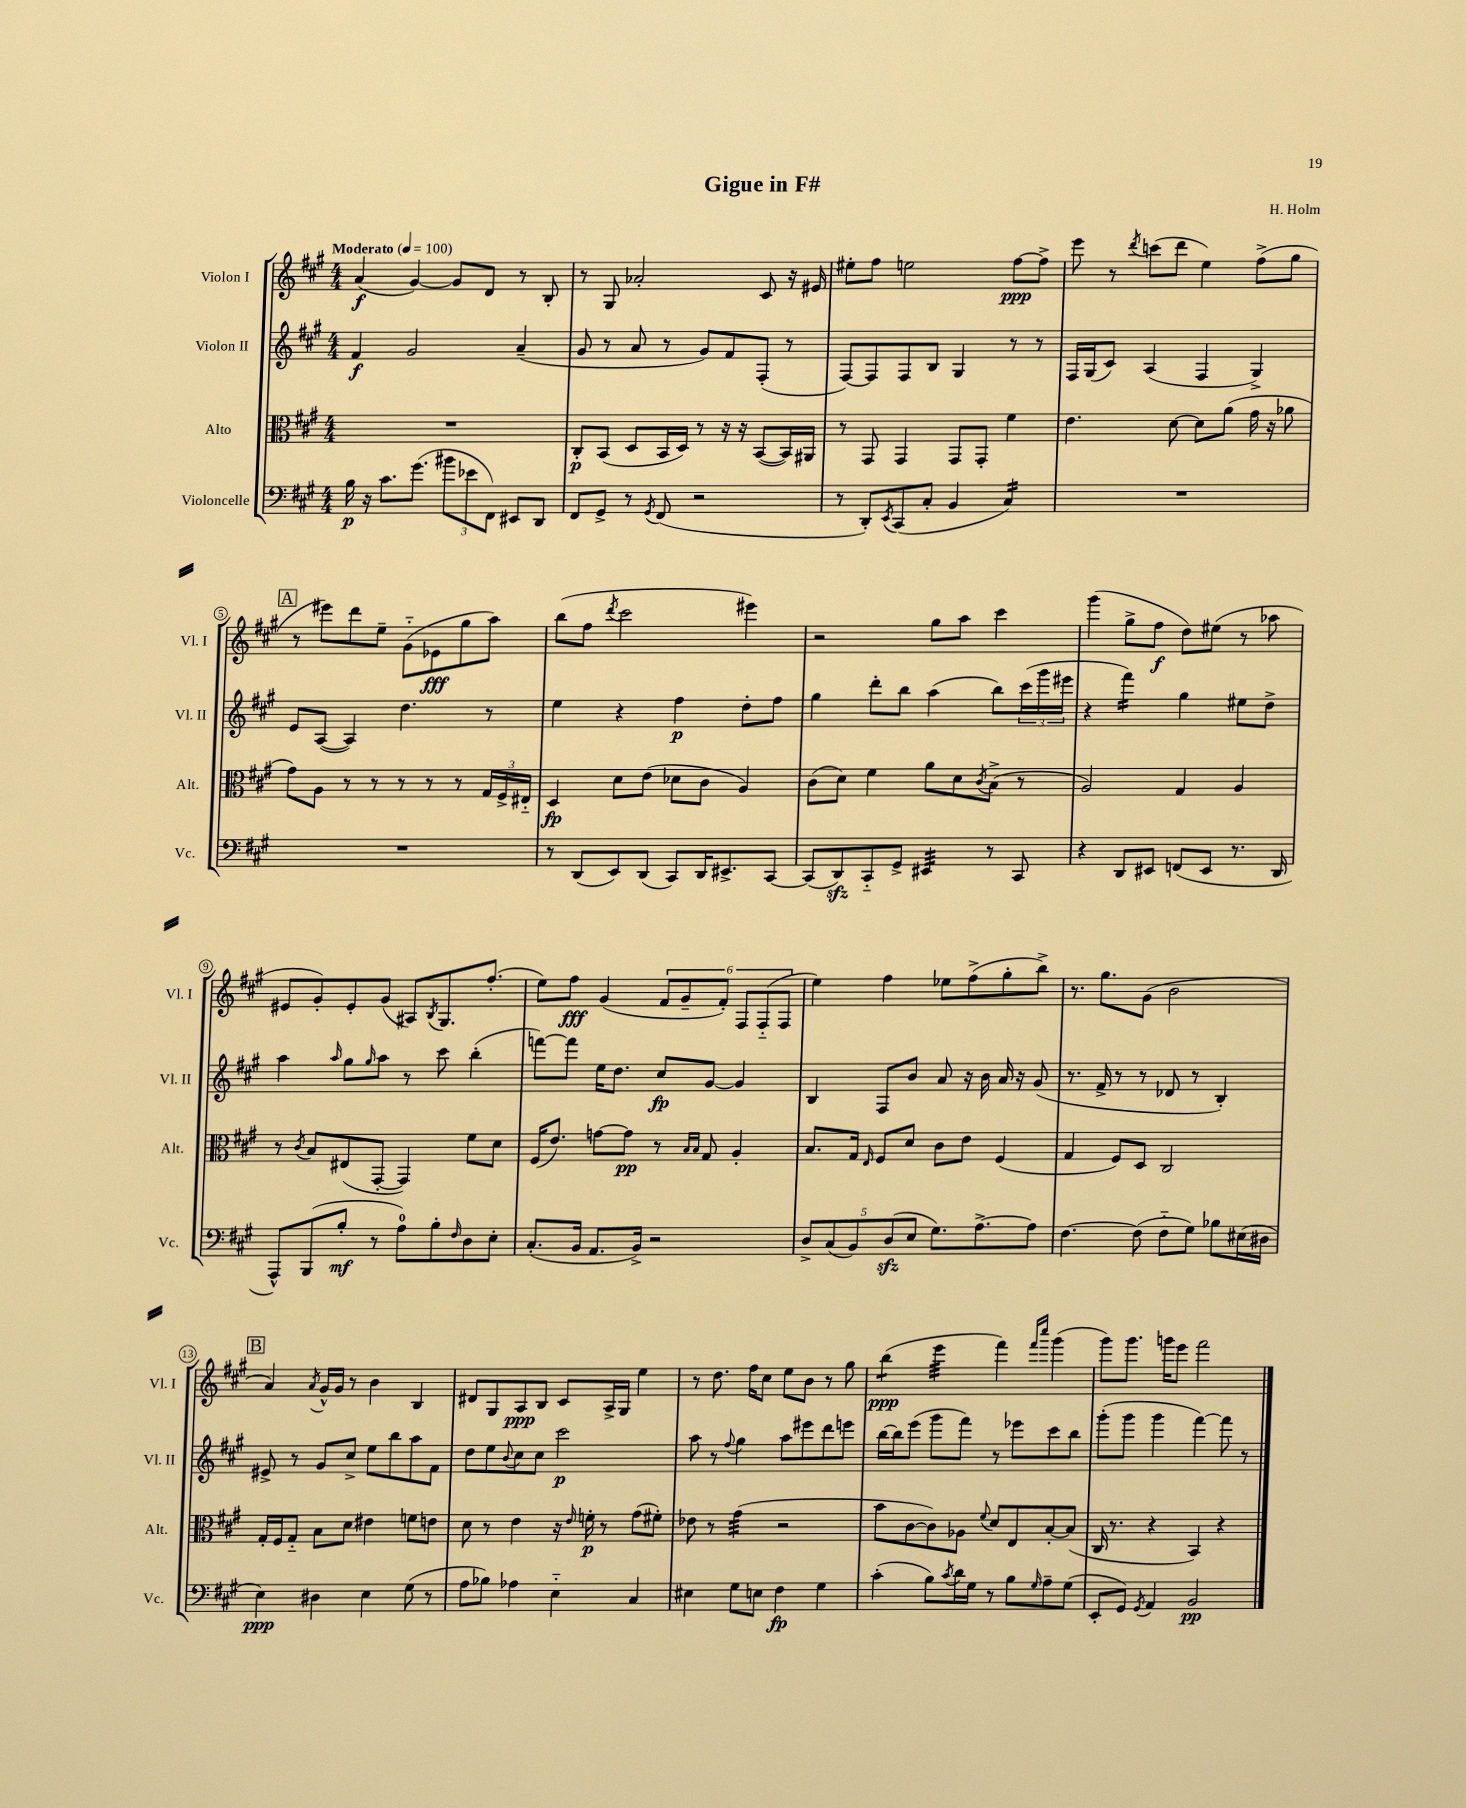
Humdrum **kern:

**kern	**kern	**kern	**kern
*staff4	*staff3	*staff2	*staff1
*clefF4	*clefC3	*clefG2	*clefG2
*k[f#c#g#]	*k[f#c#g#]	*k[f#c#g#]	*k[f#c#g#]
*M4/4	*M4/4	*M4/4	*M4/4
*MM100	*MM100	*MM100	*MM100
16B\	1r	4f#/	(4a/
16r	.	.	.
8.c#\L	.	.	.
.	.	2g#/	[4g#/)
(8.g#\J	.	.	.
12b#\L	.	.	8g#/]L
12e-\	.	.	.
.	.	.	8d/J
12FF#\J)	.	.	.
8EE#/L	.	(4a~/	8r
8DD/J	.	.	8B'/
=	=	=	=
8FF#/L	8C#'/L	8g#/	8r
8GG#^/J	(8BB/J	8r	8G#/
8r	8D/L	8a/	2a-'/
8qGG#/	.	.	.
(8FF#/	16BB/L	8r	.
.	16D/JJ)	.	.
2r	8r	8g#/L)	.
.	16r	8f#/	.
.	16r	.	.
.	([8BB/L	(8F#'/J	8c#/
.	16BB/]L)	8r	16r
.	16AA#/JJ	.	16e#/
=	=	=	=
8r	8r	[8F#/L)	8ee#'\L
8DD'/L)	8GG#/	8F#/]	8ff#\J
8qEE/	.	.	.
(8CC#/	4GG#/	8F#/	2ee\
8C#'/J	.	8B/J	.
4BB/	8GG#/L	4G#/	.
.	8GG#'/J	.	.
4C#/)	4f#\	8r	[8ff#\L
.	.	8r	8ff#^\]J
=	=	=	=
1r	4.e\	16F#/LL	8eee\
.	.	(16G#/J	.
.	.	8c#/J)	8r
.	.	.	8qddd/
.	.	(4A/	(8ccc\L
.	[8d\	.	8ddd\J
.	8d\]L	4F#/	4ee\)
.	(8a\J	.	.
.	16g#\	4G#^/)	(8ff#^\L
.	16r	.	.
.	8a-\	.	8gg#\J
=	=	=	=
1r	8g#\L)	8e/L	8r
.	8A\J	([8A/J	8eee#\L)
.	8r	4A/])	8ddd\
.	8r	.	8ee~\J
.	8r	4.dd\	(8g#'~\L
.	8r	.	8e-\
.	8r	.	8gg#\
.	24G#/LL	8r	8aa\J)
.	24F#^/	.	.
.	24E#'~/JJ	.	.
=	=	=	=
8r	4D/	4ee\	(8bb\L
(8DD/L	.	.	8ff#\J
.	.	.	8qddd/
8EE/)	8d\L	4r	2ccc#\
(8DD/J	(8e\J	.	.
8CC#/L)	8d-\L	4ff#\	.
16DD/K	8c#\J	.	.
8.EE#^/	.	.	.
.	4A/)	8dd'\L	4eee#\)
[8CC#/J	.	8ff#\J	.
=	=	=	=
(8CC#/]L	(8c#\L	4gg#\	2r
8DD/)	8d\J)	.	.
8CC#'~/	4f#\	8ddd'\L	.
8GG#^/J	.	8bb\J	.
4EE#/	8a\L	(4aa\	8gg#\L
.	8d\	.	8aa\J
.	8qc#/	.	.
8r	(8B^\J	8bb\L)	4ccc#\
8CC#/	8r	(24ccc#\L	.
.	.	24ggg#\	.
.	.	24eee#\JJ	.
=	=	=	=
4r	2A/)	4r	(4ggg#\
8DD/L	.	4fff#\)	8gg#^\L
8EE#/J	.	.	8ff#\J
(8FF/L	4G#/	4gg#\	8dd\L)
8EE#/J	.	.	(8ee#\J
8.r	4A/	8ee#\L	8r
.	.	8dd^\J	8aa-\
16DD/	.	.	.
=	=	=	=
8AAA^^/L)	8r	4aa\	8e#/L
.	8qc#/	.	.
(8BBB/	8B/L	.	8g#'/)
.	.	16qqaa/	.
8B'/J	(8E#/	8gg#\L	8e#'/
.	.	16qqgg#/	.
8r	[8GG#'/J	8aa\J	(8g#/J
8A\L)	4GG#/])	8r	8A#/L)
.	.	.	8qB/
8B'\	.	8ccc#\	8.G#/
16qqF#/	.	.	.
8D\	8f#\L	(4bb'\	.
.	.	.	(8.ff#'/J
8E'\J	8d\J	.	.
=	=	=	=
(8.C#'/L	(16F#/LK	[8fff\L)	8ee\L)
.	8.e/J)	.	.
.	.	8fff\]J	8ff#\J
16BB/Jk	.	.	.
8.AA/L	[8g\L	16ee\LK	(4g#/
.	.	8.dd\J	.
.	8g\]J	.	.
16BB^/Jk)	.	.	.
2r	8r	8cc#/L	12f#/L
.	.	.	12g#~/
.	16qqB/LL	.	.
.	16qqB/JJ	.	.
.	8G#/	[8g#/J	.
.	.	.	12f#'/J)
.	4A'/	4g#/]	12F#/L
.	.	.	(12F#'~/
.	.	.	12F#/J
=	=	=	=
10D^/L	8.B/L	4B/	4ee\)
(10C#/	.	.	.
.	16G#/Jk	.	.
10BB/)	.	.	.
.	16qqE/	.	.
.	8F#/L	8F#/L	4ff#\
(10D/	.	.	.
.	8d/J	8b/J	.
10E/J	.	.	.
8.G#\L)	8c#\L	8a/	8ee-\L
.	8e\J	16r	(8ff#^\
[8.A^\	.	16b\	.
.	(4F#/	16a/	8gg#'\
.	.	16r	.
8A\]J	.	(8g#/	8bb^\J)
=	=	=	=
[4.F#\	4G#/	8.r	8.r
.	.	16f#^/	8.gg#\L
.	8F#/L)	8r	.
(8F#\]	8D/J	8r	(8g#\J
8F#'~\L	2C#/	8d-/	2b\
8G#\J)	.	8r	.
8B-\L	.	4B'/)	.
(16E#\L	.	.	.
16D#\JJ	.	.	.
=	=	=	=
4E\)	16G#'/LL	8e#^/	4a/)
.	16F#/J	.	.
.	8G#'~/J	8r	.
.	.	.	8qa/
4D#\	8B\L	8g#/L	16g#^^/LL
.	.	.	16g#/JJ
.	8d\J	8cc#^/J	8r
4E\	4e#\	8ee\L	4b\
.	.	8bb\	.
(8G#\	8f\L	8aa\	4B/
8r	8e\J	8f#\J	.
=	=	=	=
8A\L	8d\	8dd\L	8d#/L
8B-\J)	8r	8ee\	8G#/
.	.	8qqb/	.
4A-\	4e\	8cc#\	8A/
.	.	8cc#\J	8B/J
4E'~\	16r	2ccc#\	8c#/L
.	16qqe/	.	.
.	16f'\	.	.
.	8r	.	16A^/L
.	.	.	16G#/JJ
4C#/	(8g#\L	.	4ee\
.	8f#'\J)	.	.
=	=	=	=
4E#\	8e-\	8aa\	8r
.	8r	8r	8.dd\
.	.	8qqff#/	.
8G#\L	(4g#\	4gg#\	.
.	.	.	16ff#\LK
8E\J	.	.	8cc#\J
4F#\	2r	8aa\L	8ee\L
.	.	8eee#\	8b\J
4G#\	.	8ddd\	8r
.	.	8eee\J	8gg#\
=	=	=	=
(4c#'\	8b\L	[16bb\LL	(4bb\
.	.	16bb\]J	.
.	[8c#\	(8eee\J	.
8B\L)	8c#\])	8ggg#\L	4eee\
8qc#/	.	.	.
16d\L	8A-\J	8fff#\J)	.
16G#\JJ	.	.	.
.	8qqf#/	.	.
8r	8d/L	8r	4fff#\)
8B\L	8E/	8eee-\L	.
.	.	.	16qqfff#/LL
16qqG#/	.	.	16qqcccc#/JJ
8A~\	[8B'/	8ccc#\	(4ggg#\
(8G#\J	(8B/]J	8bb\J	.
=	=	=	=
8EE'/L	16C#/	(8ggg#'\L	8ggg#\L)
.	8.r	.	.
8GG#/J)	.	8ggg#\J	8.ggg#\J
8qGG#/	.	.	.
4AA/	4r	4ggg#\	.
.	.	.	16ggg\LK
.	.	.	8eee\J
2BB/	4BB/)	[4fff#\)	2fff#\
.	4r	8fff#\]	.
.	.	8r	.
==	==	==	==
*-	*-	*-	*-
